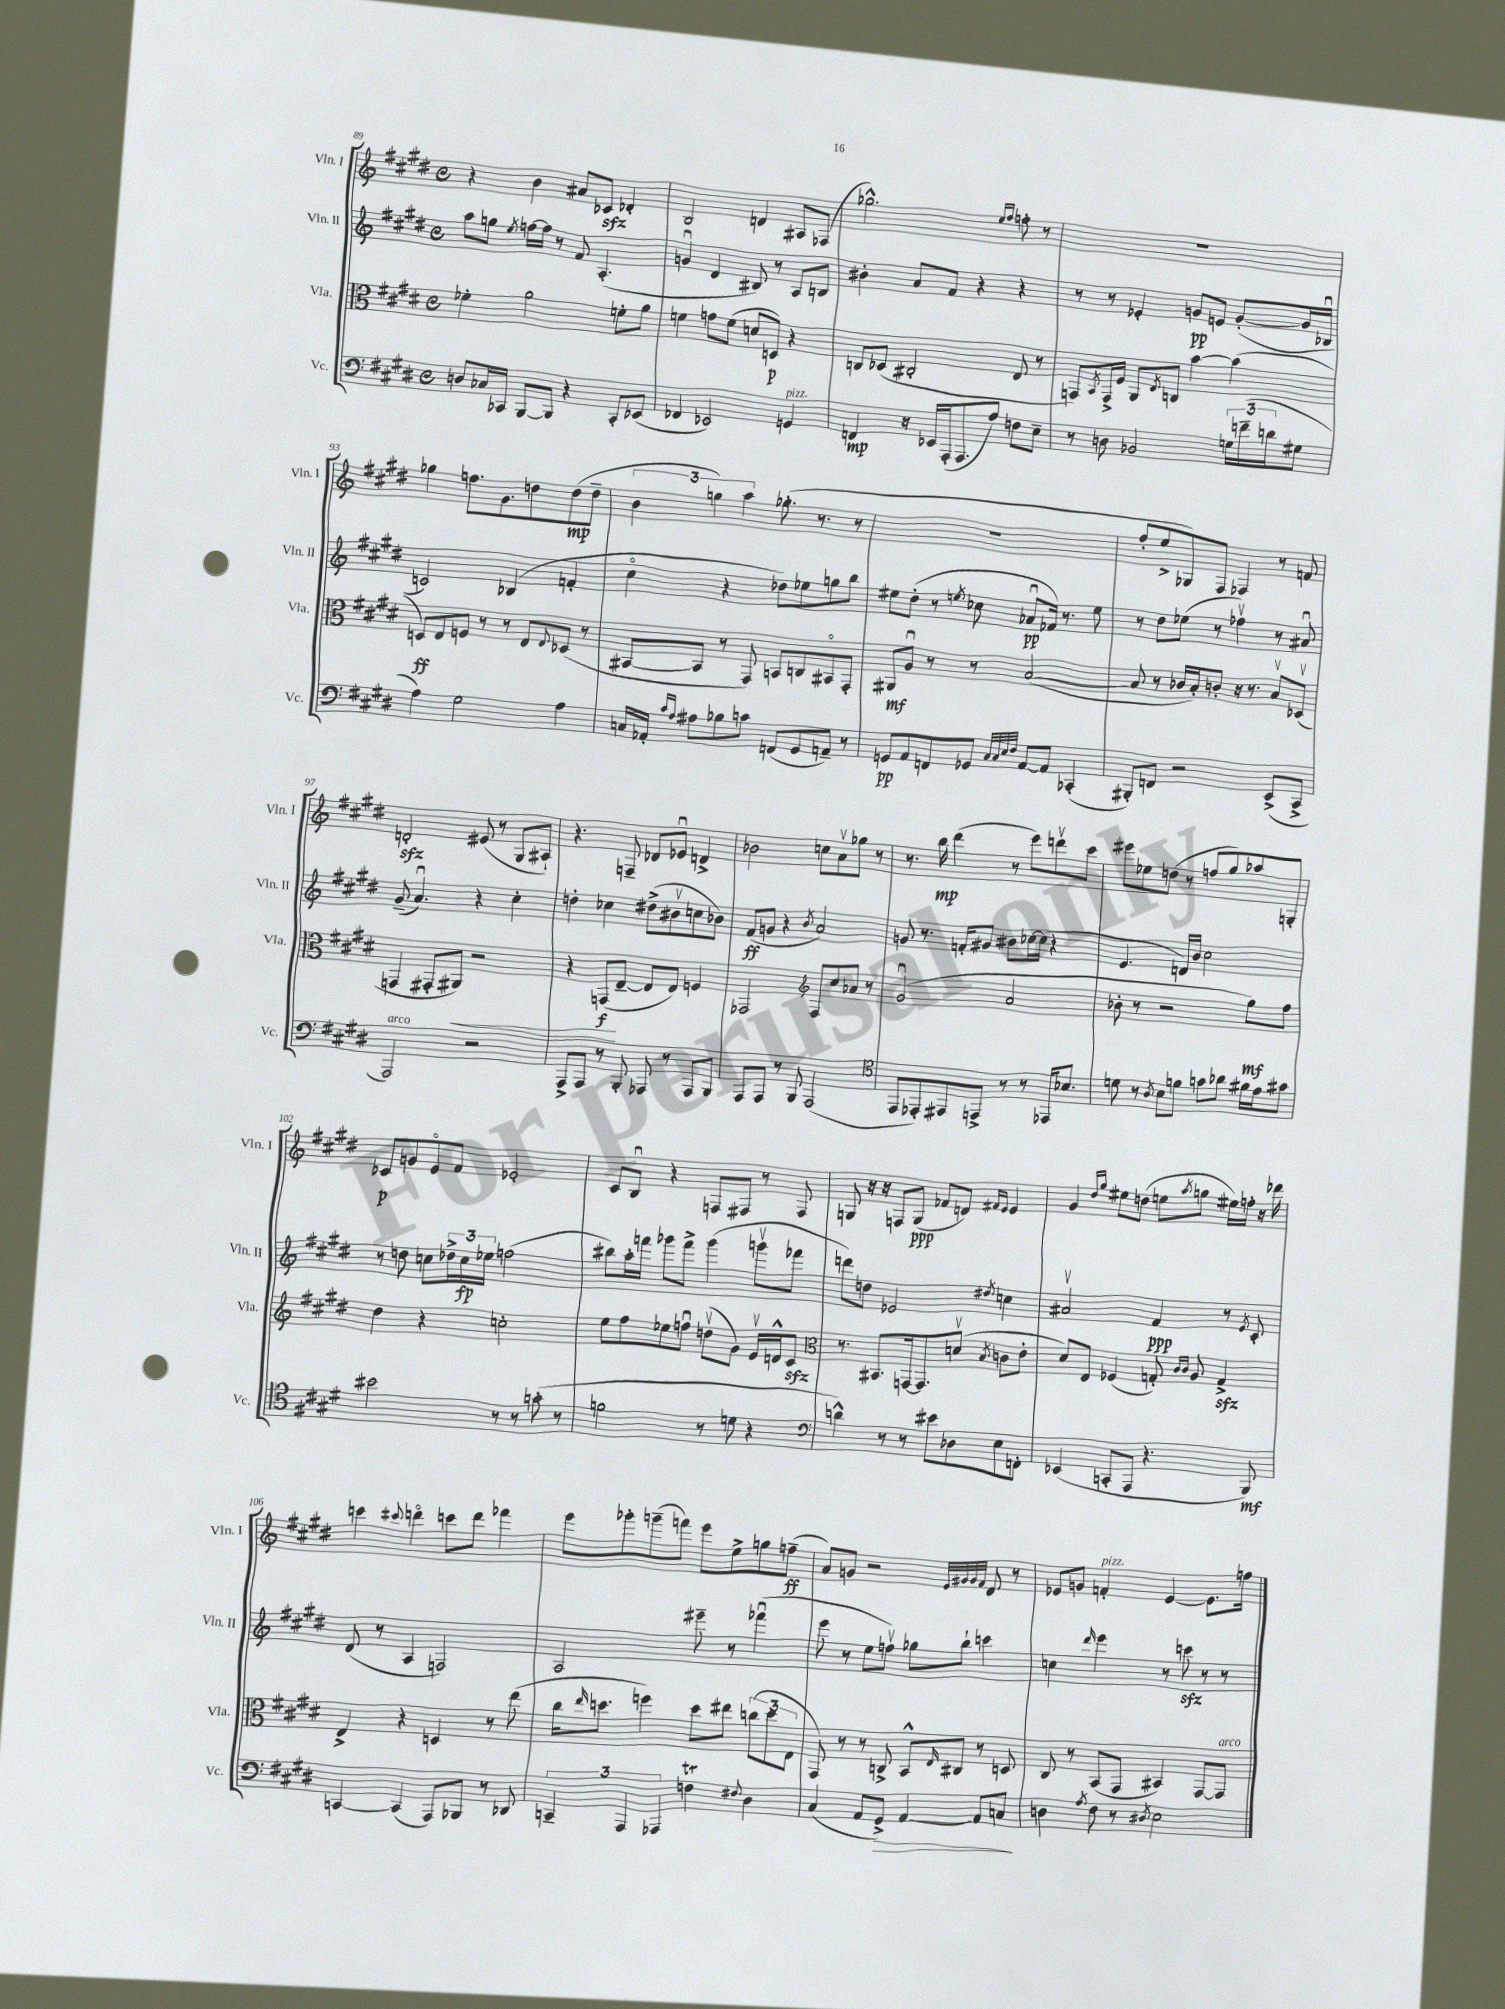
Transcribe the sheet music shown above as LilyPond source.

<<
\new StaffGroup <<
\new Staff = "s0" \with { instrumentName = "Vln. I" shortInstrumentName = "Vln. I" } {
    \clef treble \key e \major \defaultTimeSignature \time 4/4
    r4 b'4 ais'8 ces'8\sfz des'4-. |
    b2 d'4 ais8 fes8( |
    ges''2.-^) \grace { e''16 fis''16 } f''8-. r8 |
    R1 |
    ges''4 f''8. gis'8. d''8 d''8\mp( d''8-- |
    \tuplet 3/2 { b'4 g''4) a''4 } ges''8.-.( r8. r8 |
    R1 |
    fis''8-. e''8-> ges8) fis8 fes4 r8 f'8 |
    d'2-.\sfz eis'8( r8 gis8 ais8-!) |
    r4. f8-- des'8 ees'8\downbow d'4-> |
    bes'2 c''8 a'8\upbow ges''8 r8 |
    r8. b''16\mp dis'''4( r8 e'''8) d'''8\upbow cis'''8 |
    eis'''8 ees''8 d''8( r8 f''8 gis''8) aes''8 g8-. |
    ces'8\p g'8 e'8\flageolet fis'8 ees'2-. |
    cis'8 b8\downbow r4 f8 fis8 r8 fis8 |
    g8 r16 r16 f8 g8\ppp( fes'8 d'8) \grace { fis'16 e'16 } e'4 |
    gis'4 \grace { dis''16 gis''16 } eis''8 d''8( e''8 \acciaccatura { a''8 } g''8 eis''16) f''16-. r16 des'''16 |
    c'''4 \appoggiatura { cis'''8 } d'''4\flageolet c'''8 d'''8 fes'''4 |
    e'''8 ges'''8-. g'''8--( f'''8) e'''8 e''8-> g''8 f''8--\ff( |
    a'8) g'8 r2 \grace { e'32 gis'32 gis'32 fis'32 } dis'8 r8 |
    ees'8 g'8 f'4-.^\markup { \italic "pizz." } ees'4~ ees'8. f''16 \bar "|." |
}
\new Staff = "s1" \with { instrumentName = "Vln. II" shortInstrumentName = "Vln. II" } {
    \clef treble \key e \major \defaultTimeSignature \time 4/4
    a''8 g''8 \acciaccatura { e''8 } f''16~ f''16 r8 fis'8 a4.-.( |
    g'4\downbow dis'4 bis8) r8 a8 b8 |
    bis'4-. a'8 fis'8 r4 r4 |
    r8 r8 ees'4-. g'8\pp e'8 g'8~-.( g'16 bes16\downbow |
    c'2) bes4( f'4-. |
    cis''4\flageolet r4 des''8) ees''8 g''8 b''8 |
    eis''8 dis''8-.( r8 \acciaccatura { e''8 } ces''8 aes'8\downbow\pp fes'16) r8. e''8 |
    r8 dis''8 ees''8( r8 fes''4\upbow) r8 ais'8\downbow |
    gis'8--( a'4.\downbow) r4 cis''4-. |
    d''4-. ces''4 dis''8->( bis'8\upbow c''8 bes'8) |
    fis'8\ff( g'8 r4 \acciaccatura { b'8 } a'2) |
    g'8 r8. f'16-. gis'8 bis'8 ces''16~ ces''16( r4 |
    e'4. d'16) b'16 cis''2 |
    r8 d''8 c''8 \tuplet 3/2 { des''16-> c''16\fp ees''16 } f''2( |
    bis''8) a''16-. f'''16 ges'''8 f'''8-> ges'''4( g'''8\upbow fes'''8 |
    d'''8) d''8 ees'2 \acciaccatura { dis''8 } c''4 |
    ais'2\upbow fis'4\ppp r8 \acciaccatura { e'8 } cis'8-. |
    dis'8( r8 a4 f2) |
    a2 eis'''8-- r8 fes'''4\downbow( |
    e'''8 r8 e''8 f''8\upbow) ges''8 b''8-! c'''4 |
    c''4 \grace { dis'''16 } e'''4 r8 c'''8\sfz r8 r8 \bar "|." |
}
\new Staff = "s2" \with { instrumentName = "Vla." shortInstrumentName = "Vla." } {
    \clef alto \key e \major \defaultTimeSignature \time 4/4
    fes'4-. a'2 f'8-. a'8 |
    f'4 g'8 f'8( d'8 d8\p) r4 |
    c8 des8( cis2-. e8 r8 |
    g,8) \acciaccatura { b,8 } g,16-> fis16 a,8 \acciaccatura { e8 } c8 b'4~ b'4( |
    d8\ff) e8 f8 r8 r8 e8 \appoggiatura { e8 } des8( r8 |
    bis,8~ bis,8 r8 gis,8) b,8 c8 bis,8\flageolet gis,8-. |
    ais,8\mf a8\downbow r8 r8 b2~( |
    b8 r8 ces'16 b16-.) c'8-. r16 r8. b8\upbow des8\upbow( |
    g,4 gis,8-. ais,8\<) r2 |
    r4 g,8\f\!( e8~-- e8 e8) f4 |
    ges,2 \clef treble fis8 cis''8 aes'8 r8 |
    gis'2\downbow( a'2 |
    bes'8-. r8 r2 gis''8\mf) fis''8 |
    dis''4 r4 c''2-. |
    e''8 fis''8 ees''8 f''8\downbow d''8\upbow( gis'8) e'16\upbow d'16-^ cis'8\sfz |
    \clef alto r8. bis,8. g,16~ g,8. d'8\upbow( \acciaccatura { b8 } c'8 e'8-. |
    dis'8) e8 fes4( g8-.) \grace { cis'16 cis'16 } a8 g4->\sfz |
    e4-> r4 d4 r8 e''8( |
    cis''16 \grace { e''16 } d''8. f''4) d''8 eis''8 \tuplet 3/2 { c''8( d''8 e8 } |
    gis,8) r8 r8 c8-> b,8-^ \grace { e16 } cis8 r8 d8 |
    cis8 r8 b,8( gis,8 bis,4) gis,8~ gis,8^\markup { \italic "arco" } \bar "|." |
}
\new Staff = "s3" \with { instrumentName = "Vc." shortInstrumentName = "Vc." } {
    \clef bass \key e \major \defaultTimeSignature \time 4/4
    d8 ces16 ces,16 b,,8~ b,,8 r4 ces,8-. ees,8( |
    fes,4 ees,2) g,4^\markup { \italic "pizz." } |
    f,4\mp r16 ees,16 a,,16-.( a,,8. a8) f8 e8-- |
    r8 d8 bes,2 \tuplet 3/2 { g16 f'16--( d'16 } gis8 |
    a4) gis2 a4 |
    c16 aes,16-. \grace { cis'16 a16 } ais8 bes8 c'8 f,8( gis,8 a,8--) r8 |
    g,8\pp a,8 f,8 ges,8 \grace { cis32 cis32 e32 fis32 } a,8~ a,8 ces,4-.( |
    bis,,8-.) f,8 r2 e,8->( cis,8-> |
    a,,2^\markup { \italic "arco" }) r2 |
    a,,8-> a,,8 r8 b,,8-. aes,,8 r8 aes,,8 b,,8 |
    a,,8 a,,8 r8 b,,8 a,,2( |
    \clef tenor e,8 ees,8-.) eis,8 e,8-> r8 r8 ees,16 bes8. |
    d'8 r8 \acciaccatura { a8 } b8 f'8 g'8 aes'8 fis'16 e'16 gis'8 |
    bis'2 r8 r8 g'8-.( r8 |
    f'2 r8 d'8 r4 |
    \clef bass d'4-^) r8 r8 eis'8 des8 e8 f,8-. |
    ees,4( c,8-. a,,8 r4. b,,8\mf) |
    c,4~ c,4( a,,8) bes,,8 r8 des,8 |
    \tuplet 3/2 { c,4-- a,,4 aes,,4 } f4\trill \appoggiatura { fis8 } dis4 |
    cis4( a,8 gis,8->\>) a,4~ a,8 c8\! |
    d4 \acciaccatura { a8 } fis8 r8 \acciaccatura { dis8 } e2 \bar "|." |
}
>>
>>
\layout { \context { \Score currentBarNumber = #89 } }
